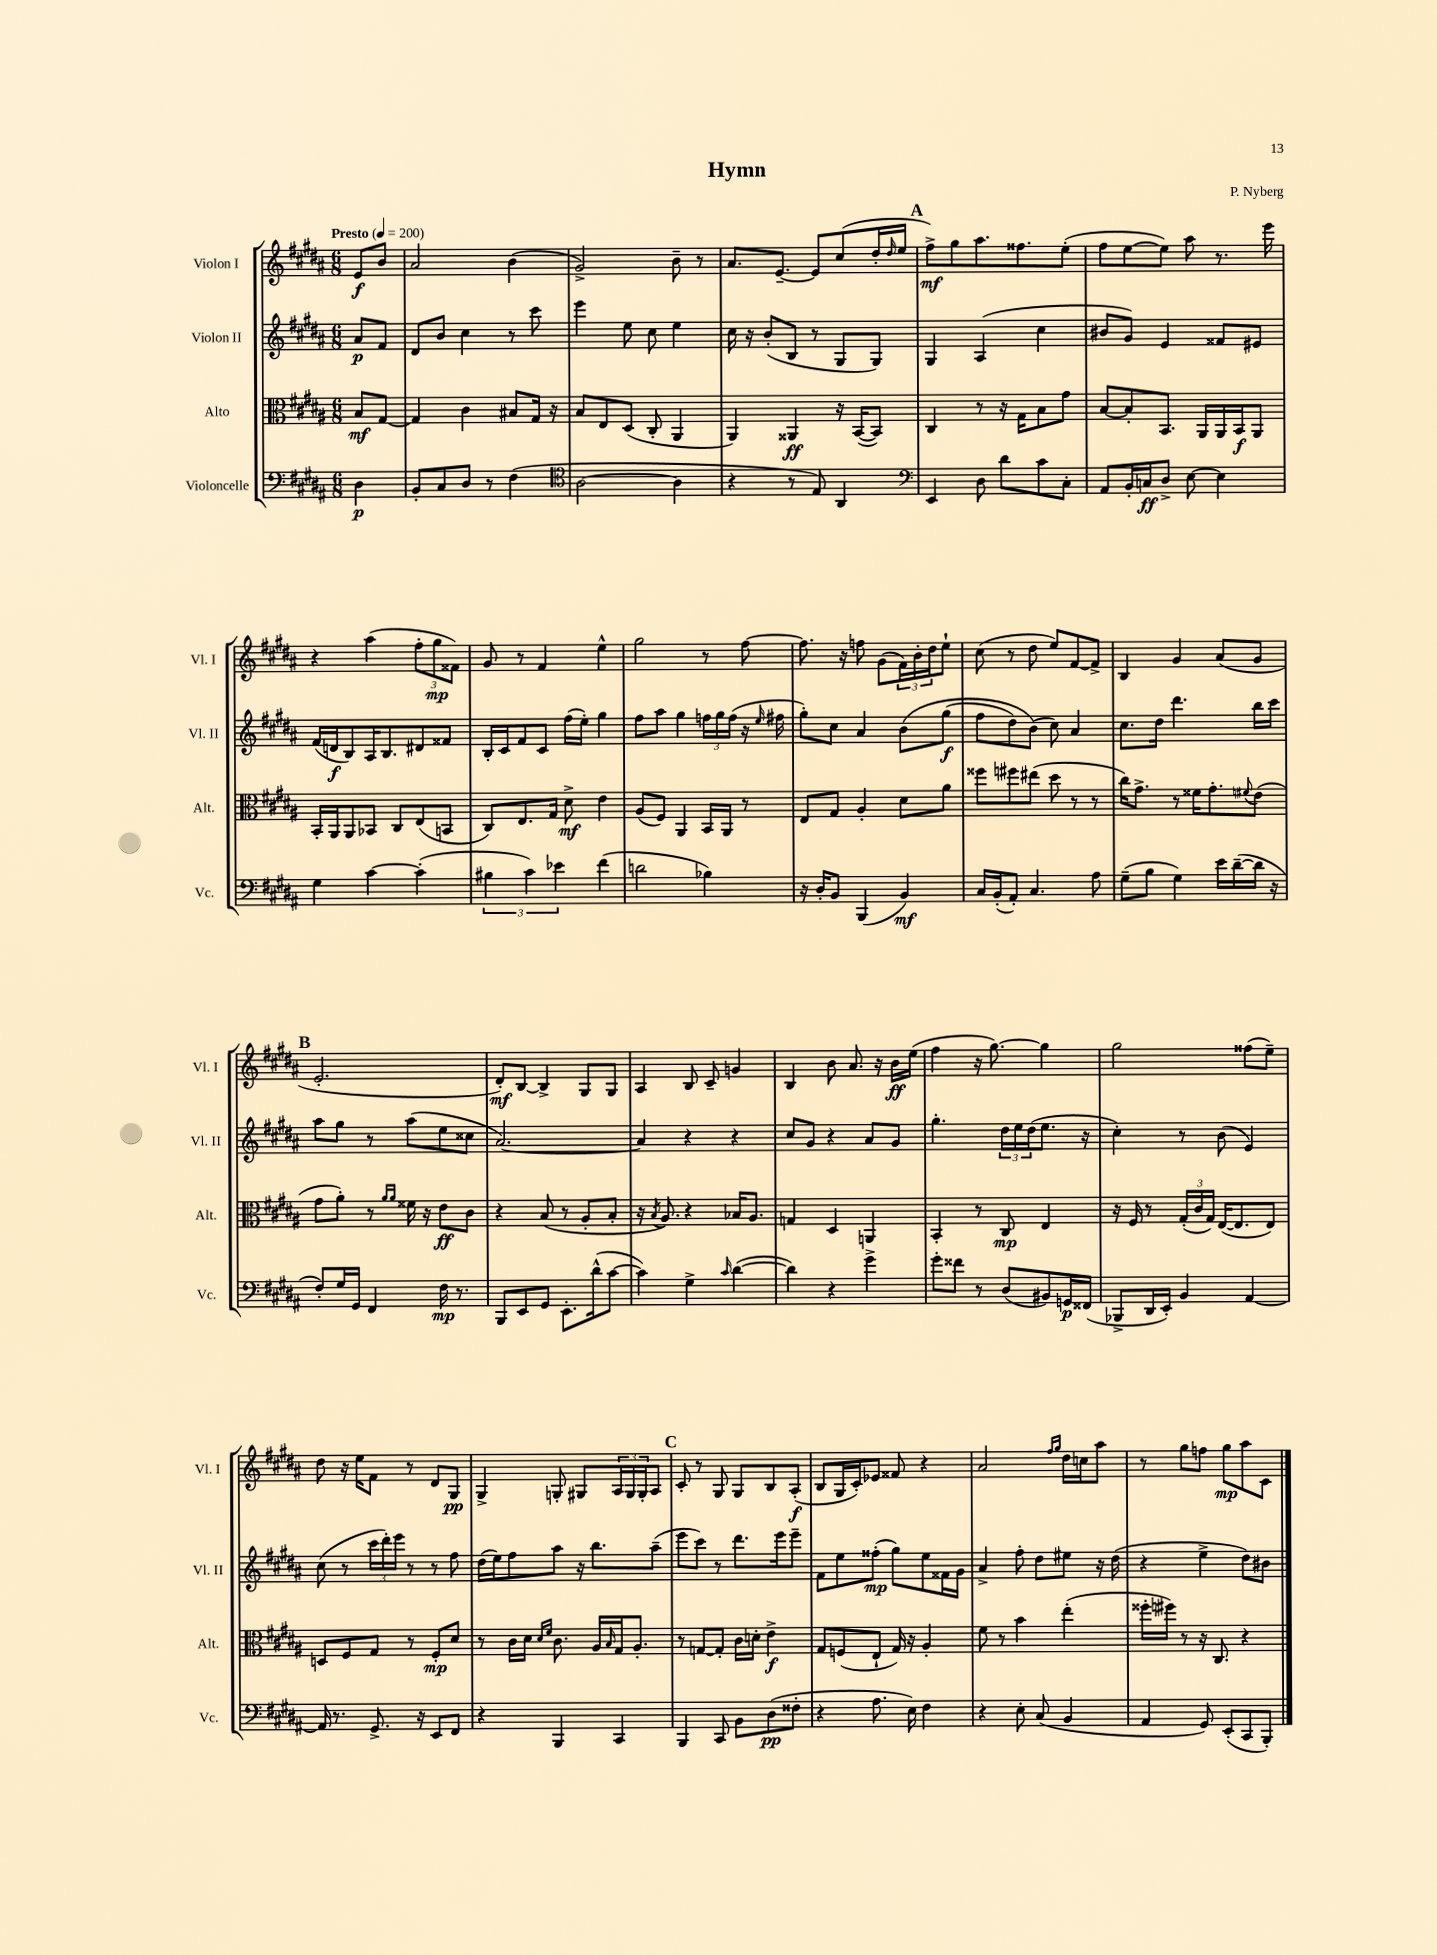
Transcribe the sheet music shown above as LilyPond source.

\header { title = "Hymn" composer = "P. Nyberg" }
<<
\new StaffGroup <<
\new Staff = "s0" \with { instrumentName = "Violon I" shortInstrumentName = "Vl. I" } {
    \clef treble \key b \major \numericTimeSignature \time 6/8 \partial 4 \tempo "Presto" 4 = 200
    e'8\f b'8 |
    ais'2 b'4( |
    gis'2->) b'8-- r8 |
    ais'8. e'8.~-- e'8 cis''8( dis''16-. \grace { dis''16 } e''16 |
    \mark \markup { \bold "A" } fis''8->\mf) gis''8 ais''8. fisis''8. e''8-.( |
    fis''8 e''8~ e''8) ais''8 r8. e'''16 |
    r4 ais''4( \tuplet 3/2 { fis''8-. gis''8\mp fisis'8) } |
    gis'8 r8 fis'4 e''4-^ |
    gis''2 r8 fis''8~ |
    fis''8. r16 f''8 gis'8( \tuplet 3/2 { fis'16) b'16-. dis''16 } e''8-! |
    cis''8( r8 dis''8 e''8) fis'8~ fis'8-> |
    b4 gis'4 ais'8( gis'8 |
    \mark \markup { \bold "B" } e'2.-. |
    dis'8-.\mf) b8~ b4-> gis8 gis8 |
    ais4 b8 cis'8-- g'4 |
    b4 b'8 ais'8. r16 b'16\ff e''16( |
    fis''4 r16 gis''8.~) gis''4 |
    gis''2 fisis''8( e''8--) |
    dis''8 r16 e''16 fis'8 r8 dis'8 gis8\pp |
    gis4-> g8-. gis8 \tuplet 3/2 { ais16 gis16 gis16-. } ais8 |
    \mark \markup { \bold "C" } cis'8-. r8 gis8 gis8 b8 ais8-.\f( |
    b8 gis16 cis'16-.) ees'8 fisis'8 r4 |
    ais'2 \grace { fis''16 gis''16 } dis''16 c''16 ais''8 |
    r8 gis''8 f''8 gis''8\mp ais''8 cis'8 \bar "|." |
}
\new Staff = "s1" \with { instrumentName = "Violon II" shortInstrumentName = "Vl. II" } {
    \clef treble \key b \major \numericTimeSignature \time 6/8 \partial 4
    ais'8\p fis'8 |
    dis'8 b'8 cis''4 r8 cis'''8 |
    e'''4 e''8 cis''8 e''4 |
    cis''16 r16 b'8-.( b8 r8 gis8 gis8) |
    \mark \markup { \bold "A" } gis4 ais4( cis''4 |
    bis'8 gis'8) e'4 fisis'8 eis'8 |
    fis'16( d'16\f b8) ais16 b8. dis'8 fisis'8 |
    b16-. cis'16 fis'8 cis'8 fis''16( e''16-.) gis''4 |
    fis''8 ais''8 gis''4 \tuplet 3/2 { f''16 gis''16 f''16( } r16 \grace { e''16 } fis''16 |
    gis''8-.) cis''8 ais'4 b'8\( gis''8\f( |
    fis''8 dis''8) b'8(\) cis''8) ais'4 |
    cis''8. dis''16 dis'''4. b''16 cis'''16 |
    \mark \markup { \bold "B" } ais''8 gis''8 r8 ais''8( e''8 cisis''8 |
    ais'2.~) |
    ais'4 r4 r4 |
    cis''8 gis'8 r4 ais'8 gis'8 |
    gis''4.-. \tuplet 3/2 { dis''16 e''16 dis''16( } e''8. r16 |
    cis''4-.) r8 b'8( e'4) |
    cis''8( r8 \tuplet 3/2 { cis'''16 dis'''16-.) e'''16 } r8 r8 fis''8 |
    dis''16( e''16) fis''8 ais''8 r16 b''8. ais''8--( |
    \mark \markup { \bold "C" } e'''8 cis'''8) r8 dis'''8. e'''16 e'''8-- |
    fis'8 e''8 fisis''8-.\mp( gis''8) e''8 fisis'16 gis'16 |
    ais'4-> fis''8-. dis''8 eis''8 r16 dis''16( |
    r4 e''4-> dis''8) bis'8 \bar "|." |
}
\new Staff = "s2" \with { instrumentName = "Alto" shortInstrumentName = "Alt." } {
    \clef alto \key b \major \numericTimeSignature \time 6/8 \partial 4
    b8\mf gis8~ |
    gis4 cis'4 bis8 gis16 r16 |
    b8 e8 dis8( cis8-. ais,4 |
    ais,4) aisis,4\ff r16 b,16~( b,8) |
    \mark \markup { \bold "A" } cis4 r8 r16 gis16 b8 gis'8 |
    b8~ b8-. b,8. ais,16 ais,16 b,16\f ais,8 |
    b,16-. ais,16 ais,8 bes,8 cis8 e8( b,8 |
    cis8) e8. gis16 dis'8->\mf e'4 |
    ais8( fis8) ais,4 b,16 ais,16 r8 |
    e8 gis8 ais4-. dis'8 ais'8 |
    fisis''8 fis''8 eis''8( dis''8 r8 r8 |
    cis''16) gis'8.-> r8 fisis'16 gis'8.-. \appoggiatura { fis'8 } e'8( |
    \mark \markup { \bold "B" } gis'8 ais'8-.) r8 \grace { ais'16 ais'16 } fisis'16 r16 e'8\ff cis'8 |
    r4 b8( r8 ais8-. b8-. |
    r16 \acciaccatura { b8 } ais8.) r4 bes16 ais8. |
    g4 dis4 a,4 |
    b,4-. r8 cis8\mp e4 |
    r16 fis16 r8 \tuplet 3/2 { gis16-.( cis'16 gis16) } e16~( e8. e8) |
    d8 fis8 gis8 r8 fis8-.\mp dis'8 |
    r8 cis'16 dis'16 \grace { dis'16 fis'16 } cis'8. ais16 \grace { b16 } gis16 ais8.-. |
    \mark \markup { \bold "C" } r8 g8~ g8-. cis'16 d'16-. e'4->\f |
    gis8 f8( e8-! gis16) r16 ais4-. |
    fis'8 r8 b'4 e''4-.( |
    fisis''16-. fis''16) r8 r16 cis8. r4 \bar "|." |
}
\new Staff = "s3" \with { instrumentName = "Violoncelle" shortInstrumentName = "Vc." } {
    \clef bass \key b \major \numericTimeSignature \time 6/8 \partial 4
    dis4\p |
    b,8-. cis8 dis8 r8 fis4( |
    \clef tenor ais2~ ais4 |
    r4 r8 e8) ais,4 |
    \mark \markup { \bold "A" } \clef bass e,4 dis8 dis'8 cis'8 cis8-. |
    ais,8 b,16-. c16\ff dis8-> e8~ e4 |
    gis4 cis'4~ cis'4-.( |
    \tuplet 3/2 { bis4 cis'4) ees'4 } fis'4( |
    d'2 bes4) |
    r16 dis16-. b,8 b,,4( b,4\mf) |
    cis16 b,16-.( ais,8-.) cis4. ais8 |
    gis8--( b8 gis4) e'16 dis'16~--( dis'16 r16 |
    \mark \markup { \bold "B" } fis8-.) gis16 gis,16 fis,4 fis16\mp r8. |
    b,,8 e,8 gis,8 e,8.-. dis'16-^( cis'8~ |
    cis'4) gis4-> \grace { cis'16 } dis'4~( |
    dis'4) r4 gis'4-> |
    gis'8-. fisis'8 r8 dis8( bis,8) g,16\p fisis,16( |
    bes,,8-> dis,16 e,16-.) b,4 ais,4~ |
    ais,16 r8. gis,8.-> r16 e,8 fis,8 |
    r4 b,,4 cis,4 |
    \mark \markup { \bold "C" } b,,4 cis,8 b,8 dis8\pp( fisis8-. |
    r4 ais8. e16) fis4 |
    r4 e8-. cis8( b,4 |
    ais,4 gis,8) e,8-.( cis,8 b,,8-.) \bar "|." |
}
>>
>>
\layout { \context { \Score \remove "Bar_number_engraver" } }
